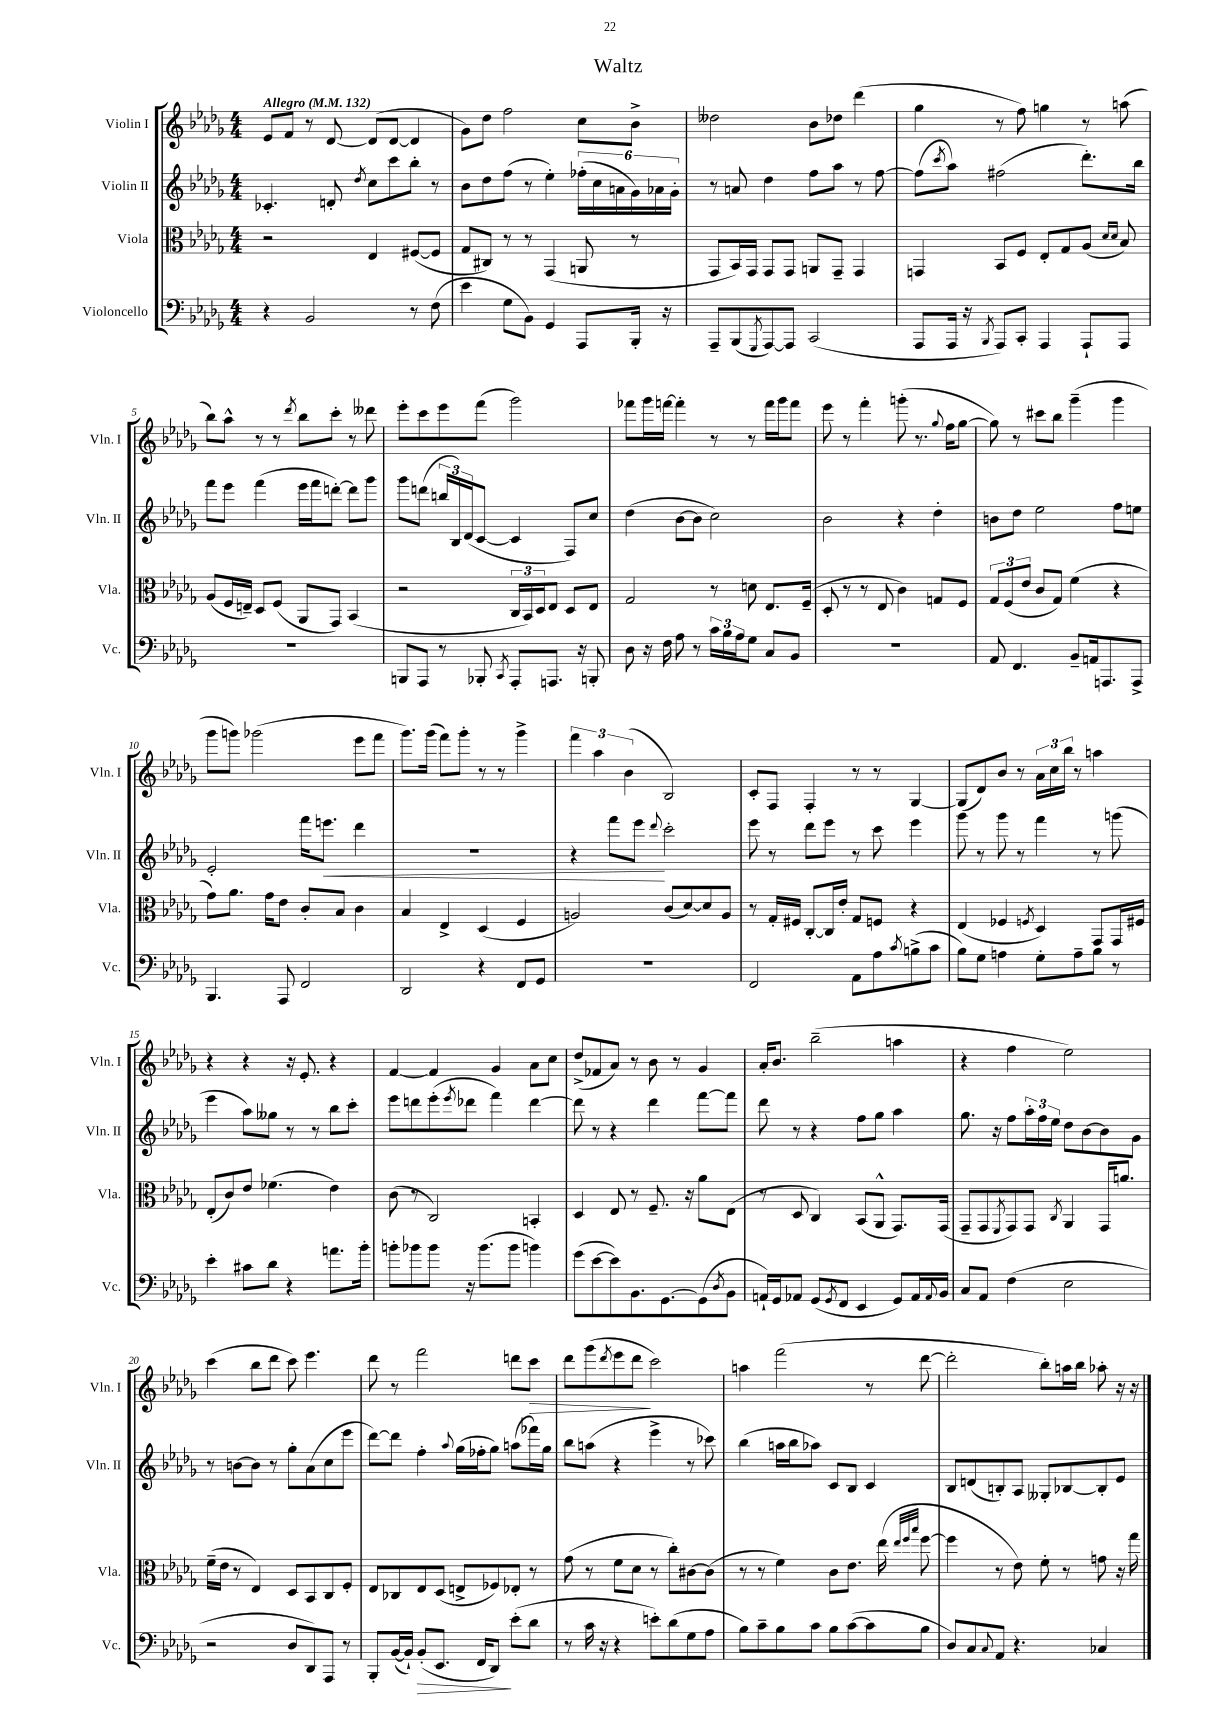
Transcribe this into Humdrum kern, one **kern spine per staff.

**kern	**kern	**kern	**kern
*staff4	*staff3	*staff2	*staff1
*clefF4	*clefC3	*clefG2	*clefG2
*k[b-e-a-d-g-]	*k[b-e-a-d-g-]	*k[b-e-a-d-g-]	*k[b-e-a-d-g-]
*M4/4	*M4/4	*M4/4	*M4/4
*MM132	*MM132	*MM132	*MM132
4r	2r	4.c-'	8e-
.	.	.	8f
2BB-	.	.	8r
.	.	8d'	[8d-
.	.	8qdd-	.
.	4E-	8cc	(8d-]
.	.	8ccc	[8d-
8r	([8F#	8bb-'	4d-]
(8F	8F#]	8r	.
=	=	=	=
4e-	8G-	8b-	8g-)
.	8C#)	8dd-	8dd-
8G-	8r	(8ff	2ff
8BB-)	8r	8r	.
4GG-	(4GG-	4ee-')	.
8AAA-	8AA	(24ff-'	8cc
.	.	24cc	.
.	.	24a	.
16BBB-'	8r	24g-)	8b-^
.	.	24a-	.
16r	.	.	.
.	.	24g-'	.
=	=	=	=
8AAA-~	8GG-	8r	2dd--
(8BBB-	16BB-)	8a	.
.	16GG-	.	.
8qGGG-	.	.	.
[8AAA-)	8GG-	4dd-	.
8AAA-]	8GG-	.	.
(2CC	8AA	8ff	8b-
.	8GG-~	8aa-	8dd-
.	4GG-	8r	(4ddd-
.	.	[8ff	.
=	=	=	=
8AAA-	4GG	(8ff]	4gg-
.	.	8qccc	.
16AAA-	.	8aa-)	.
16r	.	.	.
8qBBB-	.	.	.
8AAA-)	8BB-	(2ff#	8r
8CC'	8F	.	8ff)
4AAA-	8E-'	.	4gg
.	8G-	.	.
8AAA-`	(8A-	8.ddd-')	8r
.	16qqd-	.	.
.	16qqd-	.	.
8AAA-	8B-)	.	(8aa
.	.	16bb-	.
=	=	=	=
1r	(8A-	8fff	8bb-)
.	16F	8eee-	8aa-^^
.	16E~)	.	.
.	8D-	(4fff	8r
.	(8F	.	8r
.	.	.	8qddd-
.	8AA-	16eee-	8bb-
.	.	16fff	.
.	8GG-)	[8ddd')	8ccc'
.	(4BB-	8ddd]	8r
.	.	8ggg-	8ddd--
=	=	=	=
8BBB	2r	8ggg-	8eee-'
8AAA-	.	(8ddd	8ccc
8r	.	24bb	8eee-
.	.	24B-)	.
.	.	(24d-	.
8BBB-'	.	[8c	(8fff
8qCC	.	.	.
8AAA-'	24C	4c]	2ggg-)
.	24BB-)	.	.
.	24D-	.	.
8.AAA	8E-	.	.
.	8D-	8F)	.
16r	.	.	.
8BBB'	8E-	8cc	.
=	=	=	=
8D-	2G-	(4dd-	8fff-
16r	.	.	16ggg-
16F	.	.	[16fff
8A-	.	[8b-	4fff']
8r	.	8b-]	.
24c	8r	2cc)	8r
24B-	.	.	.
24A-	.	.	.
8G-	8d	.	8r
8C	8.E-	.	16fff
.	.	.	16ggg-
8BB-	.	.	8fff
.	(16F~	.	.
=	=	=	=
1r	8D-'	2b-	8eee-
.	8r	.	8r
.	8r	.	4fff'
.	8E-	.	.
.	4c)	4r	(8ggg'
.	.	.	8.r
.	8G	4dd-'	.
.	.	.	8qqgg-
.	.	.	16ff
.	8F	.	[8gg-
=	=	=	=
8AA-	12G-	8b	8gg-])
.	(12F	.	.
4.FF	.	8dd-	8r
.	12e-	.	.
.	8c	2ee-	8ccc#
.	8G-)	.	8bb-
8BB-~	(4f	.	(4ggg-~
16AA	.	.	.
8.AAA	.	.	.
.	4r	8ff	4ggg-
8AAA^	.	8ee	.
=	=	=	=
4.BBB-	8g-)	2e-'	8ggg-
.	8.a-	.	8ggg)
.	.	.	(2ggg-
.	16g-	.	.
8AAA-	8e-	.	.
2FF	8c'	16fff	.
.	.	8.eee	.
.	8B-	.	.
.	4c	4ddd-	8eee-
.	.	.	8fff
=	=	=	=
2DD-	4B-	1r	8.ggg-)
.	.	.	(16ggg-
.	4E-^	.	8fff)
.	.	.	8ggg-'
4r	(4D-	.	8r
.	.	.	8r
8FF	4F	.	4ggg-^
8GG-	.	.	.
=	=	=	=
1r	2A)	4r	6fff
.	.	.	6aa-
.	.	8fff	.
.	.	.	(6b-
.	.	8eee-	.
.	.	8qqddd-	.
.	(8c	2ccc'	2B-)
.	[8d-)	.	.
.	8d-]	.	.
.	8A	.	.
=	=	=	=
2FF	8r	8eee-	8c'
.	16G-'	8r	8F
.	16F#	.	.
.	[8C'	8ddd-	4F'
.	16C]	8eee-	.
.	16e-'	.	.
8AA-	8G-	8r	8r
8A-	8F	8ccc	8r
8qc	.	.	.
(8B^	4r	4eee-	[4G-
8c	.	.	.
=	=	=	=
8B-)	(4E-	8ggg-	(8G-]
8G-	.	8r	8d-)
4A	4F-	8ggg-	8b-
.	.	8r	8r
.	8qF	.	.
8G-'	4D-)	4fff	24a-
.	.	.	24cc
.	.	.	24bb-
8A~	.	.	8r
8B-	8GG-	8r	4aa
8r	16GG-	(8ggg	.
.	16F#	.	.
=	=	=	=
4e-'	(8E-'	4eee-	4r
.	8c)	.	.
8c#	8e-	8aa-)	4r
8d-	(4.f-	8gg--	.
4r	.	8r	16r
.	.	.	8.e-'
.	.	8r	.
8.a	4e-)	8bb-	4r
.	.	8ccc'	.
16b-'	.	.	.
=	=	=	=
8b'	(8c	8eee-	[4f
8b-	8r	8ddd	.
8b-	2C)	(8eee-'	4f]
.	.	8qeee-	.
16r	.	8ddd-	.
(8.b-	.	.	.
.	.	4fff)	4g-
8b-	.	.	.
4b)	4BB'	[4ddd-	8a-
.	.	.	8cc
=	=	=	=
(8g-	4D-	8ddd-]	(8dd-^
[8e-	.	8r	8f-
8e-])	8E-	4r	8a-)
8.BB-	8r	.	8r
.	8.F~	4ddd-	8b-
[8.GG-	.	.	.
.	.	.	8r
.	16r	.	.
(8GG-]	8a-	[8fff	4g-
8qD-	.	.	.
8BB-	(8E-	8fff]	.
=	=	=	=
16AA`)	8r	8ddd-	16a-'
16GG-	.	.	8.b-
8AA-	8D-	8r	.
(8GG-	4C)	4r	(2bb-~
8qGG-	.	.	.
8FF	.	.	.
4EE-	(8BB-	8ff	.
.	8AA-^^	8gg-	.
8GG-)	8.GG-)	4aa-	4aa
16AA-	.	.	.
8qqAA-	.	.	.
16BB-	(16GG-	.	.
=	=	=	=
8C	8GG-~	8.gg-	4r
8AA-	8GG-	.	.
.	.	16r	.
.	8qFF	.	.
(4F	8GG-)	8ff	4ff
.	8GG-	24aa-'	.
.	.	24ff	.
.	.	24ee-	.
.	8qC	.	.
2E-	4AA-	8dd-	2ee-)
.	.	[8b-	.
.	16GG-	8b-]	.
.	8.a	.	.
.	.	8g-	.
=	=	=	=
2r	(16f~	8r	(4ccc
.	16e-	.	.
.	8r	[8b	.
.	4E-)	8b]	8bb-
.	.	8r	8ddd-
8D-	8D-	8gg-'	8ccc)
8DD-)	8BB-	(8a-	4.eee-
8AAA-	8C	8cc	.
8r	8F'	8eee-	.
=	=	=	=
8BBB-'	8E-	[8ddd-)	8ddd-
([16BB-	8C-	8ddd-]	8r
16BB-`])	.	.	.
(8BB-'	8E-	4ff'	2fff
8.EE-	(8D-	.	.
.	.	8qqaa-	.
.	8E^	(16gg-	.
16FF	.	16ff-'	.
8DD-)	8F-)	8gg-)	.
(8e-'	8E-'	(8aa	8ddd
8d-	8r	16fff-)	8ccc
.	.	16gg-	.
=	=	=	=
8r	(8g-	8bb-	8ddd-
16c	8r	(8aa	(8ggg-
16r	.	.	.
.	.	.	8qddd-
4r	8f	4r	8eee-
.	8d-	.	8ddd-
8e')	8r	4eee-^	2ccc)
(8d-	8cc')	.	.
8G-	[8c#	8r	.
8A-	(8c#]	8ccc-)	.
=	=	=	=
8B-)	8r	(4bb-	4aa
8c~	8r	.	.
8B-	4f)	16aa	(2fff
.	.	16bb-	.
8c	.	8aa-)	.
8B-	8c	8c	.
([8c	8.e-	8B-	.
8c]	.	4c	8r
.	(16ee-	.	.
.	32qqee-	.	.
.	32qqff	.	.
.	32qqbb-	.	.
8B-	[8ff	.	[8ddd-
=	=	=	=
8D-)	4ff]	8B-	2ddd-']
8C	.	(8d	.
8qqC	.	.	.
8AA-	8r	8B')	.
4.r	8e-)	8A-	.
.	8f'	8G--'	8bb-')
.	8r	[8B-	16aa
.	.	.	16bb-
4C-	8g	8B-']	8aa-'
.	16r	8e-	16r
.	16gg-	.	16r
==	==	==	==
*-	*-	*-	*-
